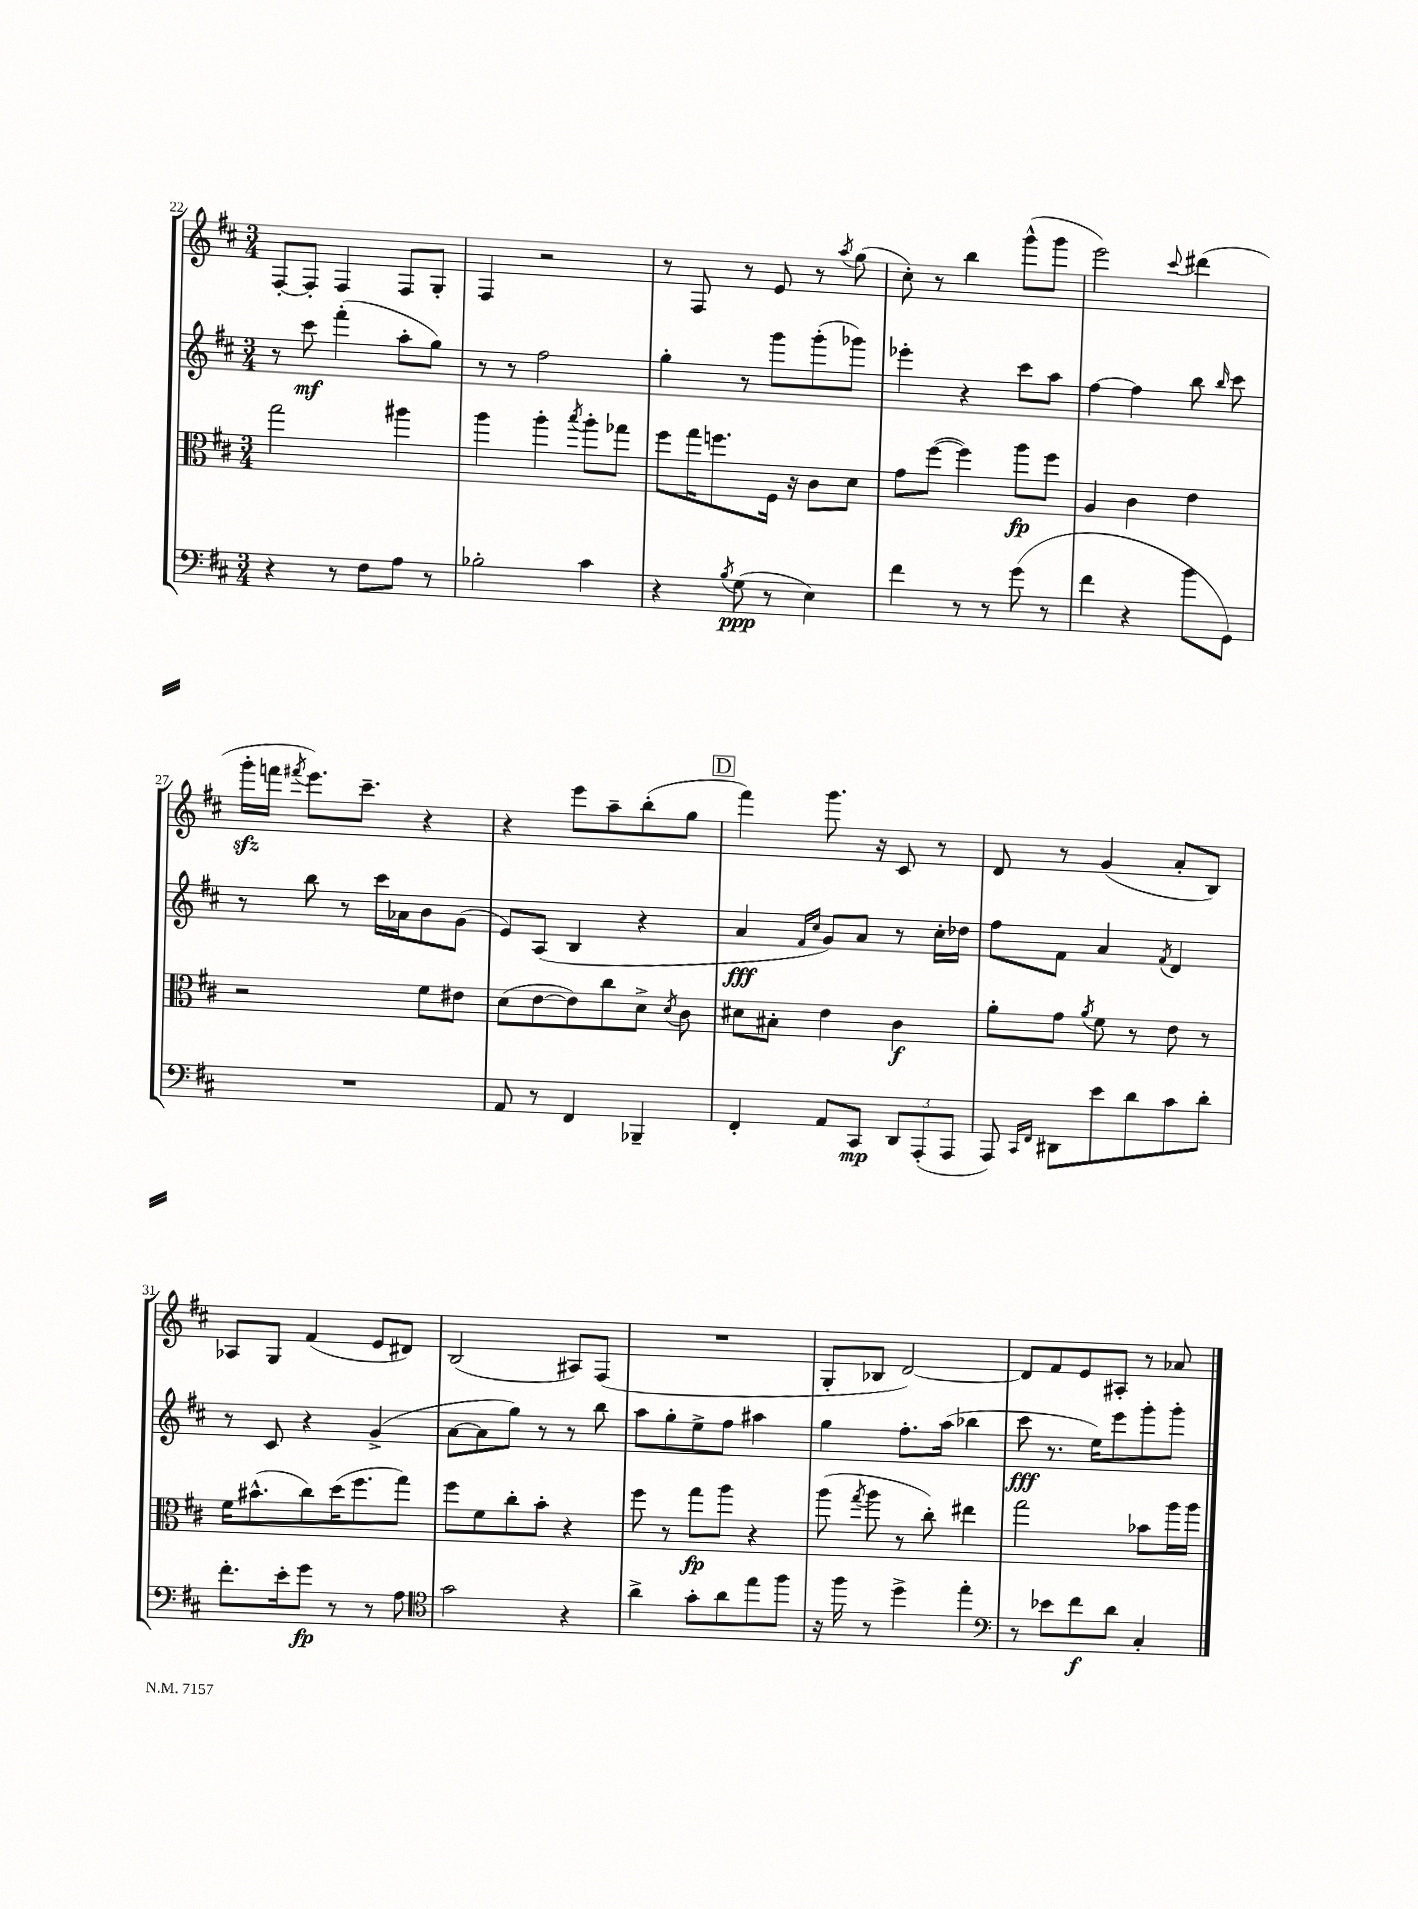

**kern	**dynam	**kern	**dynam	**kern	**dynam	**kern
*part4	*part4	*part3	*part3	*part2	*part2	*part1
*staff4	*staff4	*staff3	*staff3	*staff2	*staff2	*staff1
*clefF4	*	*clefC3	*	*clefG2	*	*clefG2
*k[f#c#]	*	*k[f#c#]	*	*k[f#c#]	*	*k[f#c#]
*M3/4	*	*M3/4	*	*M3/4	*	*M3/4
=22	=22	=22	=22	=22	=22	=22
4r	.	2gg\	.	8r	.	[8F#'/L
.	.	.	.	8ccc#\	mf	8F#'/J]
8r	.	.	.	(4fff#'\	.	4F#/
8F#\L	.	.	.	.	.	.
8A\J	.	4aa#X\	.	8aa'\L	.	8F#/L
8r	.	.	.	8gg\J)	.	8G'/J
=23	=23	=23	=23	=23	=23	=23
2B-X'\	.	4aa\	.	8r	.	4F#/
.	.	.	.	8r	.	.
.	.	4aa'\	.	2ff#\	.	2r
.	.	8qbb/	.	.	.	.
4c#\	.	8aa'\L	.	.	.	.
.	.	8gg-X\J	.	.	.	.
=24	=24	=24	=24	=24	=24	=24
4r	.	8ff#\L	.	4gg'\	.	8r
.	.	16gg\K	.	.	.	8F#/
.	.	8.ffn\	.	.	.	.
8qB/	.	.	.	.	.	.
(8G\	ppp	.	.	8r	.	8r
8r	.	16F#\Jk	.	8ggg\L	.	8e/
.	.	16r	.	.	.	.
4E\)	.	8c#\L	.	(8ggg'\	.	8r
.	.	.	.	.	.	8qaa/
.	.	8d\J	.	8ggg-X\J)	.	(8gg\
=25	=25	=25	=25	=25	=25	=25
4f#\	.	8g\L	.	4eee-X'\	.	8cc#'\)
.	.	([8ff#\J	.	.	.	8r
8r	.	4ff#\])	.	4r	.	4bb\
8r	.	.	.	.	.	.
(8g\	.	8aa\L	fp	8ccc#\L	.	(8ggg^^\L
8r	.	8ff#\J	.	8aa\J	.	8ggg\J
=26	=26	=26	=26	=26	=26	=26
4f#\	.	4A/	.	[4ff#\	.	2eee\)
4r	.	4c#\	.	4ff#\]	.	.
.	.	.	.	.	.	8qqccc#/
8b\L	.	4e\	.	8bb\	.	(4ddd#X\
.	.	.	.	16qqbb/	.	.
8GG\J)	.	.	.	8ccc#\	.	.
!!LO:LB:g=z
=27	=27	=27	=27	=27	=27	=27
2.r	.	2r	.	8r	.	16gggzz'\LL
.	.	.	.	.	.	16fffn\JJ
.	.	.	.	.	.	8qfff#X/
.	.	.	.	8bb\	.	8.eee\L)
.	.	.	.	8r	.	.
.	.	.	.	.	.	8.ccc#~\J
.	.	.	.	16ccc#\LL	.	.
.	.	.	.	16a-X\J	.	.
.	.	8f#\L	.	8b\	.	4r
.	.	8e#X\J	.	(8g\J	.	.
=28	=28	=28	=28	=28	=28	=28
8AA/	.	(8d\L	.	8e/L)	.	4r
8r	.	[8e\	.	(8A/J	.	.
4FF#/	.	8e\])	.	4B/	.	8eee\L
.	.	8cc#\	.	.	.	8aa~\
4BBB-X~/	.	8d^\J	.	4r	.	(8bb'\
.	.	8qd/	.	.	.	.
.	.	8c#\	.	.	.	8gg\J
!!LO:REH:place=s1:t=D
=29	=29	=29	=29	=29	=29	=29
4FF#'/	.	8d#X\L	.	4a/	fff	4fff#\)
.	.	8B#X'\J	.	.	.	.
.	.	.	.	16qqf#/LL	.	.
.	.	.	.	16qqcc#/JJ	.	.
8AA/L	.	4e\	.	8g/L)	.	8.ggg\
8CC#/J	mp	.	.	8a/J	.	.
.	.	.	.	.	.	16r
12DD/L	.	4c#\	f	8r	.	8c#/
(12AAA'/	.	.	.	.	.	.
.	.	.	.	16cc#'\LL	.	8r
12AAA/J	.	.	.	.	.	.
.	.	.	.	16dd-X\JJ	.	.
=30	=30	=30	=30	=30	=30	=30
8AAA/)	.	8a'\L	.	8ff#\L	.	8d/
16qqCC#/LL	.	.	.	.	.	.
16qqFF#/JJ	.	.	.	.	.	.
8DD#X\L	.	8g\J	.	8f#\J	.	8r
.	.	8qa/	.	.	.	.
8e\	.	8f#\	.	4a/	.	(4g/
8d\	.	8r	.	.	.	.
.	.	.	.	8qf#/	.	.
8c#\	.	8e\	.	4d/	.	8a'/L
8d'\J	.	8r	.	.	.	8B/J)
!!LO:LB:g=z
=31	=31	=31	=31	=31	=31	=31
8.f#'\L	.	16f#\KL	.	8r	.	8A-X/L
.	.	(8.b#X^^\	.	.	.	.
.	.	.	.	8c#/	.	8G/J
16e'\k	.	.	.	.	.	.
8g\J	fp	8cc#\)	.	4r	.	(4f#/
8r	.	(16dd\K	.	.	.	.
.	.	8.ff#\	.	.	.	.
8r	.	.	.	(4g^/	.	8e/L
8A\	.	8gg\J)	.	.	.	8d#X/J)
=32	=32	=32	=32	=32	=32	=32
*clefC4	*	*	*	*	*	*
2g\	.	8ff#\L	.	[8a\L	.	(2B/
.	.	8f#\	.	8a\]	.	.
.	.	8cc#'\	.	8gg\J)	.	.
.	.	8b'\J	.	8r	.	.
4r	.	4r	.	8r	.	8A#X/L)
.	.	.	.	8bb\	.	(8F#/J
=33	=33	=33	=33	=33	=33	=33
4a^\	.	8ff#\	.	8aa\L	.	2.r
.	.	8r	.	8gg'\	.	.
8g'\L	.	8gg\L	fp	8ee^\	.	.
8a\	.	8aa\J	.	8ff#\J	.	.
8ee\	.	4r	.	4aa#X\	.	.
8ff#\J	.	.	.	.	.	.
=34	=34	=34	=34	=34	=34	=34
16r	.	(8aa\	.	4gg\	.	8G'/L
16ff#\	.	.	.	.	.	.
.	.	8qgg/	.	.	.	.
8r	.	8aa\	.	.	.	8B-X/J
4dd^\	.	8r	.	8.ff#'\L	.	[2d/)
.	.	8cc#'\)	.	.	.	.
.	.	.	.	(16aa\Jk	.	.
4ee'\	.	4ee#X\	.	4bb-X\	.	.
=35	=35	=35	=35	=35	=35	=35
*clefF4	*	*	*	*	*	*
8r	.	2gg\	.	8ccc#\	fff	8d/L]
8e-X\L	.	.	.	8.r	.	8f#/
8f#\	f	.	.	.	.	8e/
.	.	.	.	16ee\KL)	.	.
8d\J	.	.	.	8eee\	.	8A#X'/J
4C#'/	.	8b-X\L	.	8ggg'\	.	8r
.	.	16aa\L	.	8ggg'\J	.	8a-X/
.	.	16aa\JJ	.	.	.	.
==	==	==	==	==	==	==
*-	*-	*-	*-	*-	*-	*-
